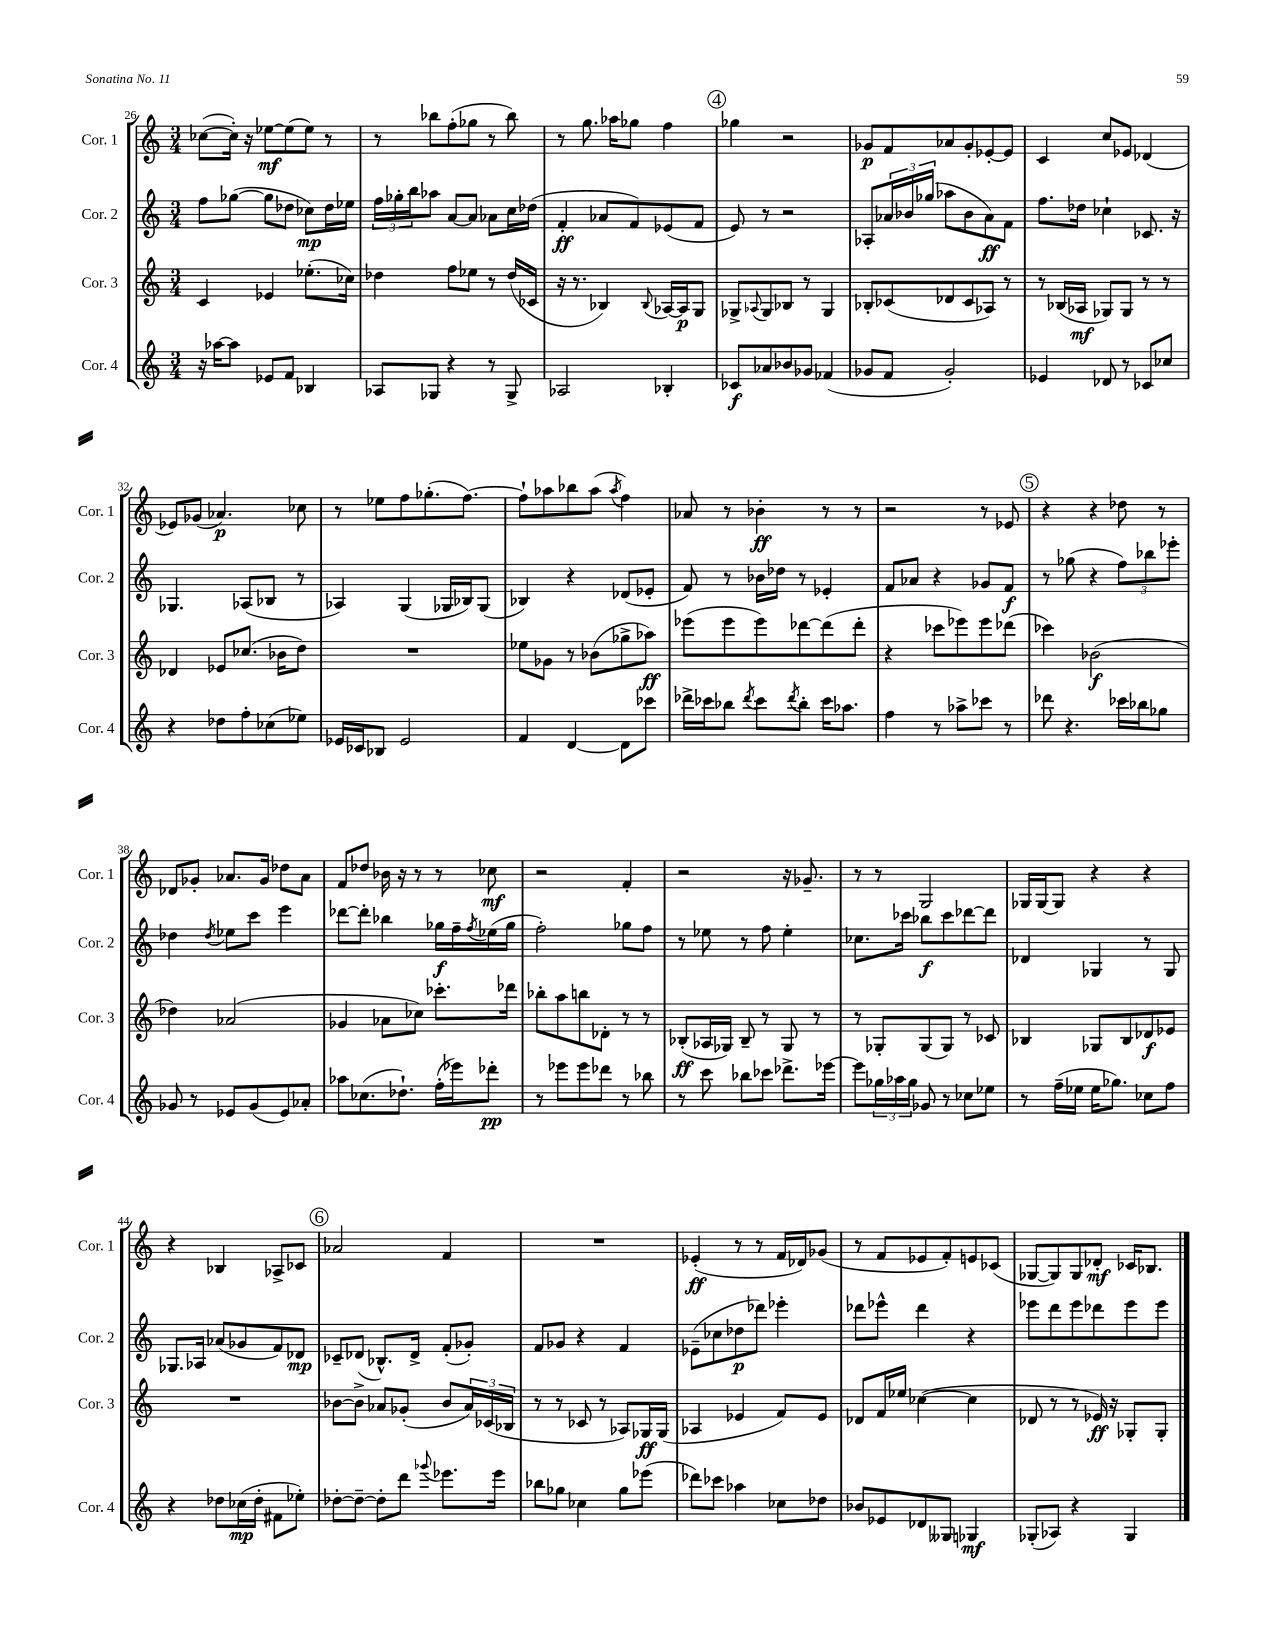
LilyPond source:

<<
\new StaffGroup <<
\new Staff = "s0" \with { instrumentName = "Cor. 1" shortInstrumentName = "Cor. 1" } {
    \clef treble \key c \major \numericTimeSignature \time 3/4
    ces''8~( ces''16-.) r16 ees''8~\mf ees''8( ees''8) r8 |
    r8 bes''8 f''8-.( ges''8 r8 bes''8) |
    r8 g''8. aes''16 ges''8 f''4 |
    \mark \markup { \circle "4" } ges''4 r2 |
    ges'8\p f'8 aes'8 ges'8-. ees'8~-. ees'8 |
    c'4 c''8 ees'8 des'4( |
    ees'8) ges'8( aes'4.\p) ces''8 |
    r8 ees''8 f''8 ges''8.-.( f''8.~) |
    f''8-! aes''8 bes''8 aes''8( \acciaccatura { aes''8 } f''4) |
    aes'8 r8 bes'4-.\ff r8 r8 |
    r2 r8 ees'8 |
    \mark \markup { \circle "5" } r4 r4 des''8 r8 |
    des'8 ges'8-. aes'8. ges'16 des''8 aes'8 |
    f'8 des''8 bes'16 r16 r8 r8 ces''8\mf |
    r2 f'4-. |
    r2 r16 ges'8.-- |
    r8 r8 g2 |
    ges16 ges16~ ges8 r4 r4 |
    r4 bes4 aes8-> ces'8 |
    \mark \markup { \circle "6" } aes'2 f'4 |
    R2. |
    ees'4-.\ff( r8 r8 f'16 des'16) ges'8( |
    r8 f'8 ees'8 f'8-.) e'8 ces'8( |
    ges8~ ges8) ges8 des'8-.\mf ces'16 bes8. \bar "|." |
}
\new Staff = "s1" \with { instrumentName = "Cor. 2" shortInstrumentName = "Cor. 2" } {
    \clef treble \key c \major \numericTimeSignature \time 3/4
    f''8 ges''8~( ges''8 des''8 ces''8\mp) des''16 ees''16 |
    \tuplet 3/2 { f''16 ges''16-. b''16 } aes''8 a'8~ a'8 aes'8 c''16 des''16( |
    f'4-.\ff aes'8 f'8) ees'8( f'8 |
    \mark \markup { \circle "4" } e'8) r8 r2 |
    aes8-. \tuplet 3/2 { aes'16 bes'16 ges''16( } aes''8 bes'8 aes'8\ff) f'8 |
    f''8. des''16 ces''4-! ces'8. r16 |
    ges4. aes8( bes8 r8 |
    aes4) g4( ges16 bes16) ges8( |
    bes4) r4 des'8( ees'8-. |
    f'8) r8 bes'16 des''16 r8 ees'4-. |
    f'8 aes'8 r4 ges'8 f'8\f |
    \mark \markup { \circle "5" } r8 ges''8( r4 \tuplet 3/2 { f''8) bes''8 ees'''8-. } |
    des''4 \acciaccatura { des''8 } ees''8 c'''8 e'''4 |
    des'''8~ des'''8-. bes''4 ges''16\f f''16-- \acciaccatura { f''8 } ees''16( ges''16 |
    f''2-.) ges''8 f''8 |
    r8 ees''8 r8 f''8 ees''4-. |
    ces''8. ces'''16 bes''8\f ces'''8 des'''8~ des'''8 |
    des'4 ges4 r8 ges8 |
    ges8. aes16 aes'8( ges'8 f'8) des'8\mp |
    \mark \markup { \circle "6" } ces'8-- des'8( bes8.-^) des'16-> f'8-.( ges'8-.) |
    f'8 ges'8 r4 f'4 |
    ees'8--( ces''8 des''8\p des'''8) ees'''4-. |
    des'''8 ees'''8-^ des'''4 r4 |
    ees'''8 d'''8 ees'''8 des'''8 ees'''8 ees'''8 \bar "|." |
}
\new Staff = "s2" \with { instrumentName = "Cor. 3" shortInstrumentName = "Cor. 3" } {
    \clef treble \key c \major \numericTimeSignature \time 3/4
    c'4 ees'4 ees''8.-.( ces''16) |
    des''4 f''8 ees''8 r8 des''16( ces'16 |
    r16 r8. bes4) \appoggiatura { bes8 } aes16~ aes16\p g8 |
    \mark \markup { \circle "4" } ges8-> \appoggiatura { aes8 } ges8 bes8 r8 ges4 |
    bes8-. ces'8( des'8 ces'8 aes8) r8 |
    r8 bes16( aes16\mf ges8) ges8 r8 r8 |
    des'4 ees'8 ces''8.( bes'16 d''8) |
    R2. |
    ees''8 ges'8 r8 bes'8( ges''8-> aes''8\ff) |
    ees'''8( ees'''8 ees'''8) des'''8~ des'''8( des'''8-. |
    r4 ces'''8 ees'''8) ees'''8 des'''8( |
    \mark \markup { \circle "5" } ces'''4) bes'2\f( |
    des''4) aes'2( |
    ges'4 aes'8 ces''8) ces'''8.-. des'''16 |
    bes''8-. a''8 b''8 des'8-. r8 r8 |
    bes8-.\ff( aes16 ges16) bes8-- r8 ges8 r8 |
    r8 ges8-. ges8( ges8) r8 ces'8 |
    bes4 ges8 bes8 des'8\f ees'8 |
    R2. |
    \mark \markup { \circle "6" } bes'8~ bes'8-> aes'8 ges'8-.( bes'8 \tuplet 3/2 { aes'16) ces'16( bes16 } |
    r8 r8 ces'8 r8 aes8) ges16\ff ges16( |
    aes4 ees'4 f'8) ees'8 |
    des'8 f'16 ees''16 ces''4~( ces''4 |
    des'8 r8 r8 ees'16\ff) r16 ges8-. ges8-. \bar "|." |
}
\new Staff = "s3" \with { instrumentName = "Cor. 4" shortInstrumentName = "Cor. 4" } {
    \clef treble \key c \major \numericTimeSignature \time 3/4
    r16 aes''16~ aes''8 ees'8 f'8 bes4 |
    aes8 ges8 r4 r8 ges8-> |
    aes2 bes4-. |
    \mark \markup { \circle "4" } ces'8\f aes'8 bes'8 ges'8 fes'4( |
    ges'8 f'8 ges'2-.) |
    ees'4 des'8 r8 ces'8 ces''8 |
    r4 des''8 f''8-. ces''8( ees''8) |
    ees'16 ces'16 bes8 ees'2 |
    f'4 d'4~ d'8 ces'''8 |
    des'''16-> ces'''16 bes''8 \acciaccatura { des'''8 } ces'''8 \acciaccatura { des'''8 } bes''8-. ces'''16 aes''8. |
    f''4 r8 aes''8-> ces'''8 r8 |
    \mark \markup { \circle "5" } des'''8 r4. ces'''16 bes''16 ges''8 |
    ges'8 r8 ees'8 ges'8( ees'8) aes'8-. |
    aes''8 ces''8.( des''8.-!) f''16-.( ees'''16) des'''8-.\pp |
    r8 ees'''8 ees'''8 des'''8 r8 bes''8 |
    r8 c'''8 bes''8 ces'''8 des'''8.-> ees'''16~ |
    ees'''8 \tuplet 3/2 { ges''16 aes''16 ges''16 } ges'8 r8 ces''8 ees''8 |
    r8 f''16--( ees''16 ees''16 ges''8.) ces''8 f''8 |
    r4 des''8 ces''16\mp( des''16-. fis'8 ees''8-.) |
    \mark \markup { \circle "6" } des''8~-. des''8~-- des''8-. d'''8 \appoggiatura { ges'''8 } ees'''8. ees'''16 |
    bes''8 ges''8 ces''4 ges''8 ees'''8( |
    des'''8) ces'''8 aes''4 ces''8 des''8 |
    bes'8 ees'8 des'8 geses8 ges4\mf |
    ges8-.( aes8) r4 ges4 \bar "|." |
}
>>
>>
\layout { \context { \Score currentBarNumber = #26 } }
